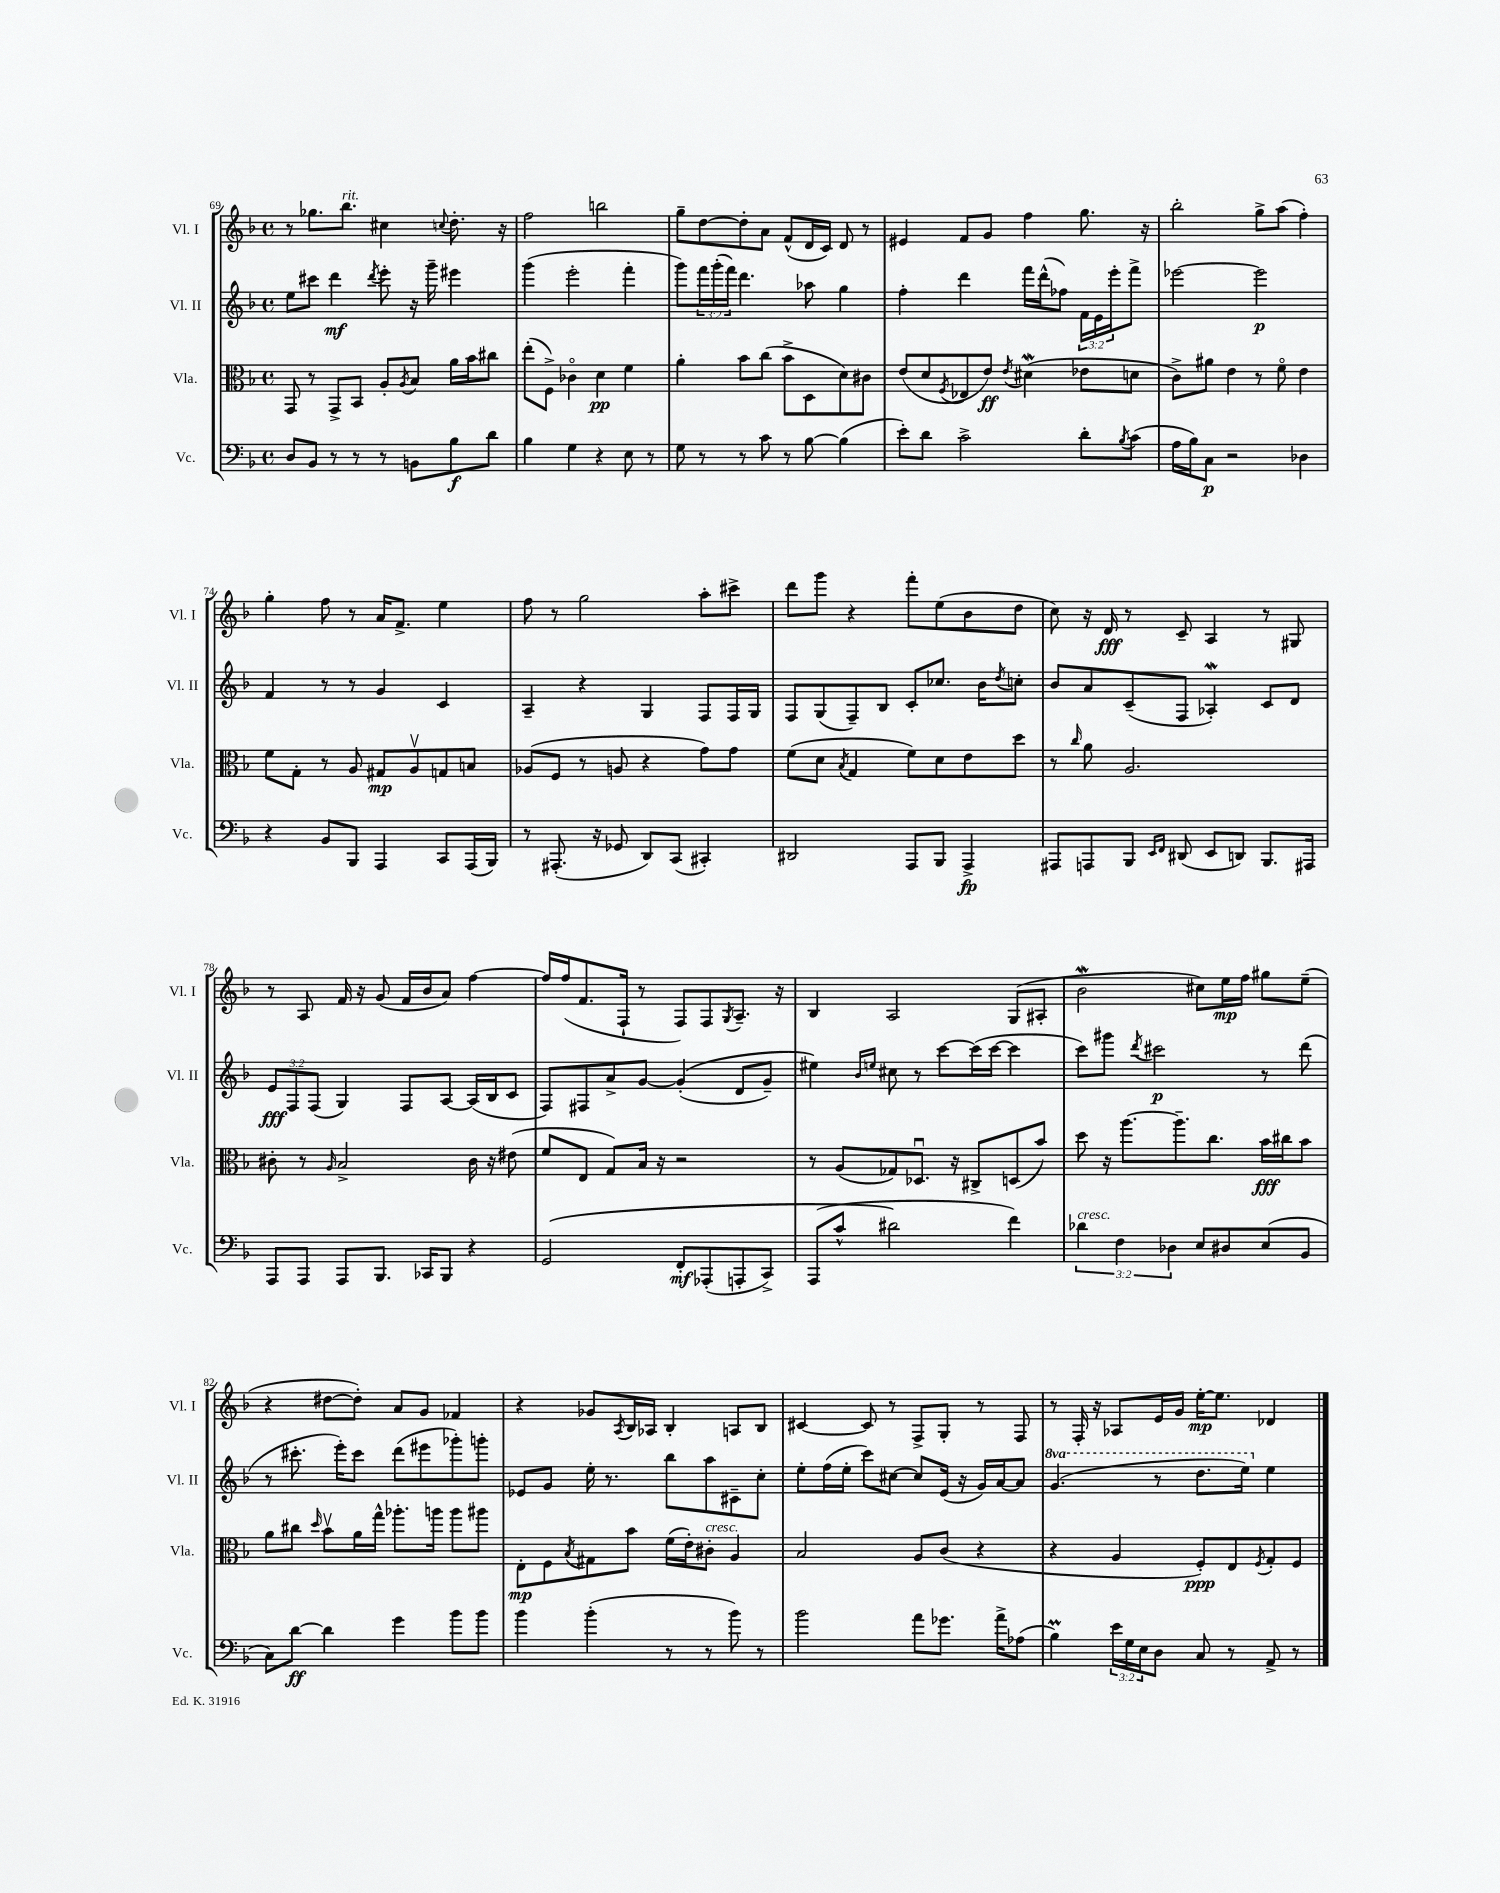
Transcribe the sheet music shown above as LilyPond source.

<<
\new StaffGroup <<
\new Staff = "s0" \with { instrumentName = "Vl. I" shortInstrumentName = "Vl. I" } {
    \clef treble \key f \major \defaultTimeSignature \time 4/4
    r8 ges''8. bes''8.^\markup { \italic "rit." } cis''4 \appoggiatura { c''8 } d''8.-. r16 |
    f''2 b''2 |
    g''8-- d''8~ d''8-. a'8 f'8-^( d'16 c'16) d'8 r8 |
    eis'4 f'8 g'8 f''4 g''8. r16 |
    bes''2-. g''8-> a''8( f''4-.) |
    g''4-. f''8 r8 a'16 f'8.-> e''4 |
    f''8 r8 g''2 a''8-. cis'''8-> |
    d'''8 g'''8 r4 f'''8-. e''8( bes'8 d''8 |
    c''8) r16 d'16\fff r8 c'8-- a4 r8 gis8 |
    r8 a8 f'16 r16 g'8( f'16 bes'16 a'8) f''4~ |
    f''16 f''16( f'8. f16-! r8 f8) f8 \acciaccatura { g8 } a8.-- r16 |
    bes4 a2 g8( ais8-. |
    bes'2\mordent cis''8) e''16\mp f''16 gis''8 e''8--( |
    r4 dis''8~ dis''8-.) a'8 g'8 fes'4 |
    r4 ges'8 \acciaccatura { a8 } bes16 aes16 bes4-. a8 bes8 |
    cis'4~ cis'8 r8 f8-> g8-. r8 f8 |
    r8 f16-. r16 aes8 e'16 g'16 e''16~-.\mp e''8. des'4 \bar "|." |
}
\new Staff = "s1" \with { instrumentName = "Vl. II" shortInstrumentName = "Vl. II" } {
    \clef treble \key f \major \defaultTimeSignature \time 4/4 \override Staff.TupletNumber.text = #tuplet-number::calc-fraction-text \set Staff.ottavationMarkups = #ottavation-simple-ordinals
    e''8 cis'''8 d'''4\mf \acciaccatura { d'''8 } e'''8-. r16 g'''16-- eis'''4 |
    g'''4( e'''2-. f'''4-. |
    g'''8) \tuplet 3/2 { f'''16 g'''16-.( f'''16) } d'''4. aes''8 g''4 |
    f''4-. d'''4 f'''16 d'''16-^( fes''8) \tuplet 3/2 { f'16 e'16 e'''16-. } f'''8-> |
    ees'''2~ ees'''2\p |
    f'4 r8 r8 g'4 c'4 |
    a4-- r4 g4 f8 f16 g16 |
    f8 g8( f8--) bes8 c'8-. ces''8. bes'16 \acciaccatura { d''8 } c''8-. |
    bes'8 a'8 c'8--( f8 aes4-.\mordent) c'8 d'8 |
    \tuplet 3/2 { e'8\fff f8 f8( } g4) f8 a8~ a16( bes16 c'8 |
    f8) fis8 a'8-> g'8~ g'4-.(\( d'8 g'8--) |
    eis''4\) \grace { bes'16 e''16 } cis''8 r8 c'''8~ c'''16( c'''16~ c'''4 |
    c'''8) gis'''8 \acciaccatura { d'''8 } cis'''2\p r8 d'''8( |
    r8 cis'''8.-. e'''16-.) cis'''8 d'''8( eis'''8 ges'''8-.) g'''8-. |
    ees'8 g'8 e''16-. r8. bes''8 a''8 cis'8-- c''8-. |
    e''8-. f''16( e''16-. c'''8) cis''8~ cis''8 e'16( r16 g'16) a'16~ a'8 |
    \ottava #1 g''4.( r8 d'''8. e'''16) \ottava #0 e''4 \bar "|." |
}
\new Staff = "s2" \with { instrumentName = "Vla." shortInstrumentName = "Vla." } {
    \clef alto \key f \major \defaultTimeSignature \time 4/4
    g,8 r8 g,8-> bes,8 a8-. \acciaccatura { a8 } bes8 a'16 bes'16 cis''8 |
    e''8-.( f8->) ces'4\flageolet d'4\pp f'4 |
    a'4-. bes'8 c''8( bes'8-> d8 d'8) cis'8 |
    e'8( d'8 \acciaccatura { f8 } ees8 e'8\ff) \acciaccatura { e'8 } dis'4\mordent( ees'8 d'8 |
    c'8->) ais'8 e'4 r8 f'8\flageolet e'4 |
    f'8 g8-. r8 a8 gis8\mp a8\upbow g8 b8 |
    aes8( f8 r8 a8 r4 g'8) g'8 |
    f'8( d'8 \acciaccatura { bes8 } g4 f'8) d'8 e'8 d''8 |
    r8 \grace { c''16 } a'8 a2. |
    cis'8-. r8 \grace { a16 } bes2-> cis'16 r16 eis'8( |
    f'8 e8 g8) bes16 r16 r2 |
    r8 a8( ges8) des8.\downbow r16 cis8-> d8( bes'8) |
    d''8 r16 a''8.~ a''8.-- c''8. bes'16\fff cis''16 bes'8 |
    a'8 cis''8 \grace { d''16 } bes'8\upbow a'16 g''16-^ aes''8.-. a''16 a''8 ais''8 |
    e8-.\mp f8 \acciaccatura { bes8 } gis8 bes'8 f'16( e'16-.) cis'8-.^\markup { \italic "cresc." } a4 |
    bes2 a8 c'8( r4 |
    r4 a4 f8-.\ppp) e8 \acciaccatura { f8 } g8-. f8 \bar "|." |
}
\new Staff = "s3" \with { instrumentName = "Vc." shortInstrumentName = "Vc." } {
    \clef bass \key f \major \defaultTimeSignature \time 4/4 \override Staff.TupletNumber.text = #tuplet-number::calc-fraction-text
    d8 bes,8 r8 r8 r8 b,8 bes8\f d'8 |
    bes4 g4 r4 e8 r8 |
    g8 r8 r8 c'8 r8 bes8~ bes4( |
    e'8-.) d'8 c'2-> d'8-. \acciaccatura { bes8 } c'8( |
    a16 bes16) c8\p r2 des4 |
    r4 bes,8 bes,,8 a,,4 c,8 a,,16( bes,,16) |
    r8 ais,,8.-.( r16 ges,8 d,8) c,8( cis,4-.) |
    dis,2 a,,8 bes,,8 a,,4->\fp |
    ais,,8 a,,8 bes,,8 \grace { e,16 f,16 } dis,8( e,8 d,8) bes,,8. ais,,16 |
    a,,8 a,,8 a,,8 bes,,8. ces,16 bes,,8 r4 |
    g,2\( f,8-.\mf aes,,8-.( a,,8-. c,8->) |
    a,,8( c'8-^ dis'2\) f'4) |
    \tuplet 3/2 { des'4^\markup { \italic "cresc." } f4 des4 } e8 dis8 e8( bes,8 |
    c8) d'8~\ff d'4 g'4 bes'8 bes'8 |
    bes'4 bes'4-.( r8 r8 bes'8) r8 |
    bes'2 a'8 ges'8. a'16-> aes8( |
    bes4\prall) \tuplet 3/2 { e'16 g16 e16 } d8 c8 r8 a,8-> r8 \bar "|." |
}
>>
>>
\layout { \context { \Score currentBarNumber = #69 } }
